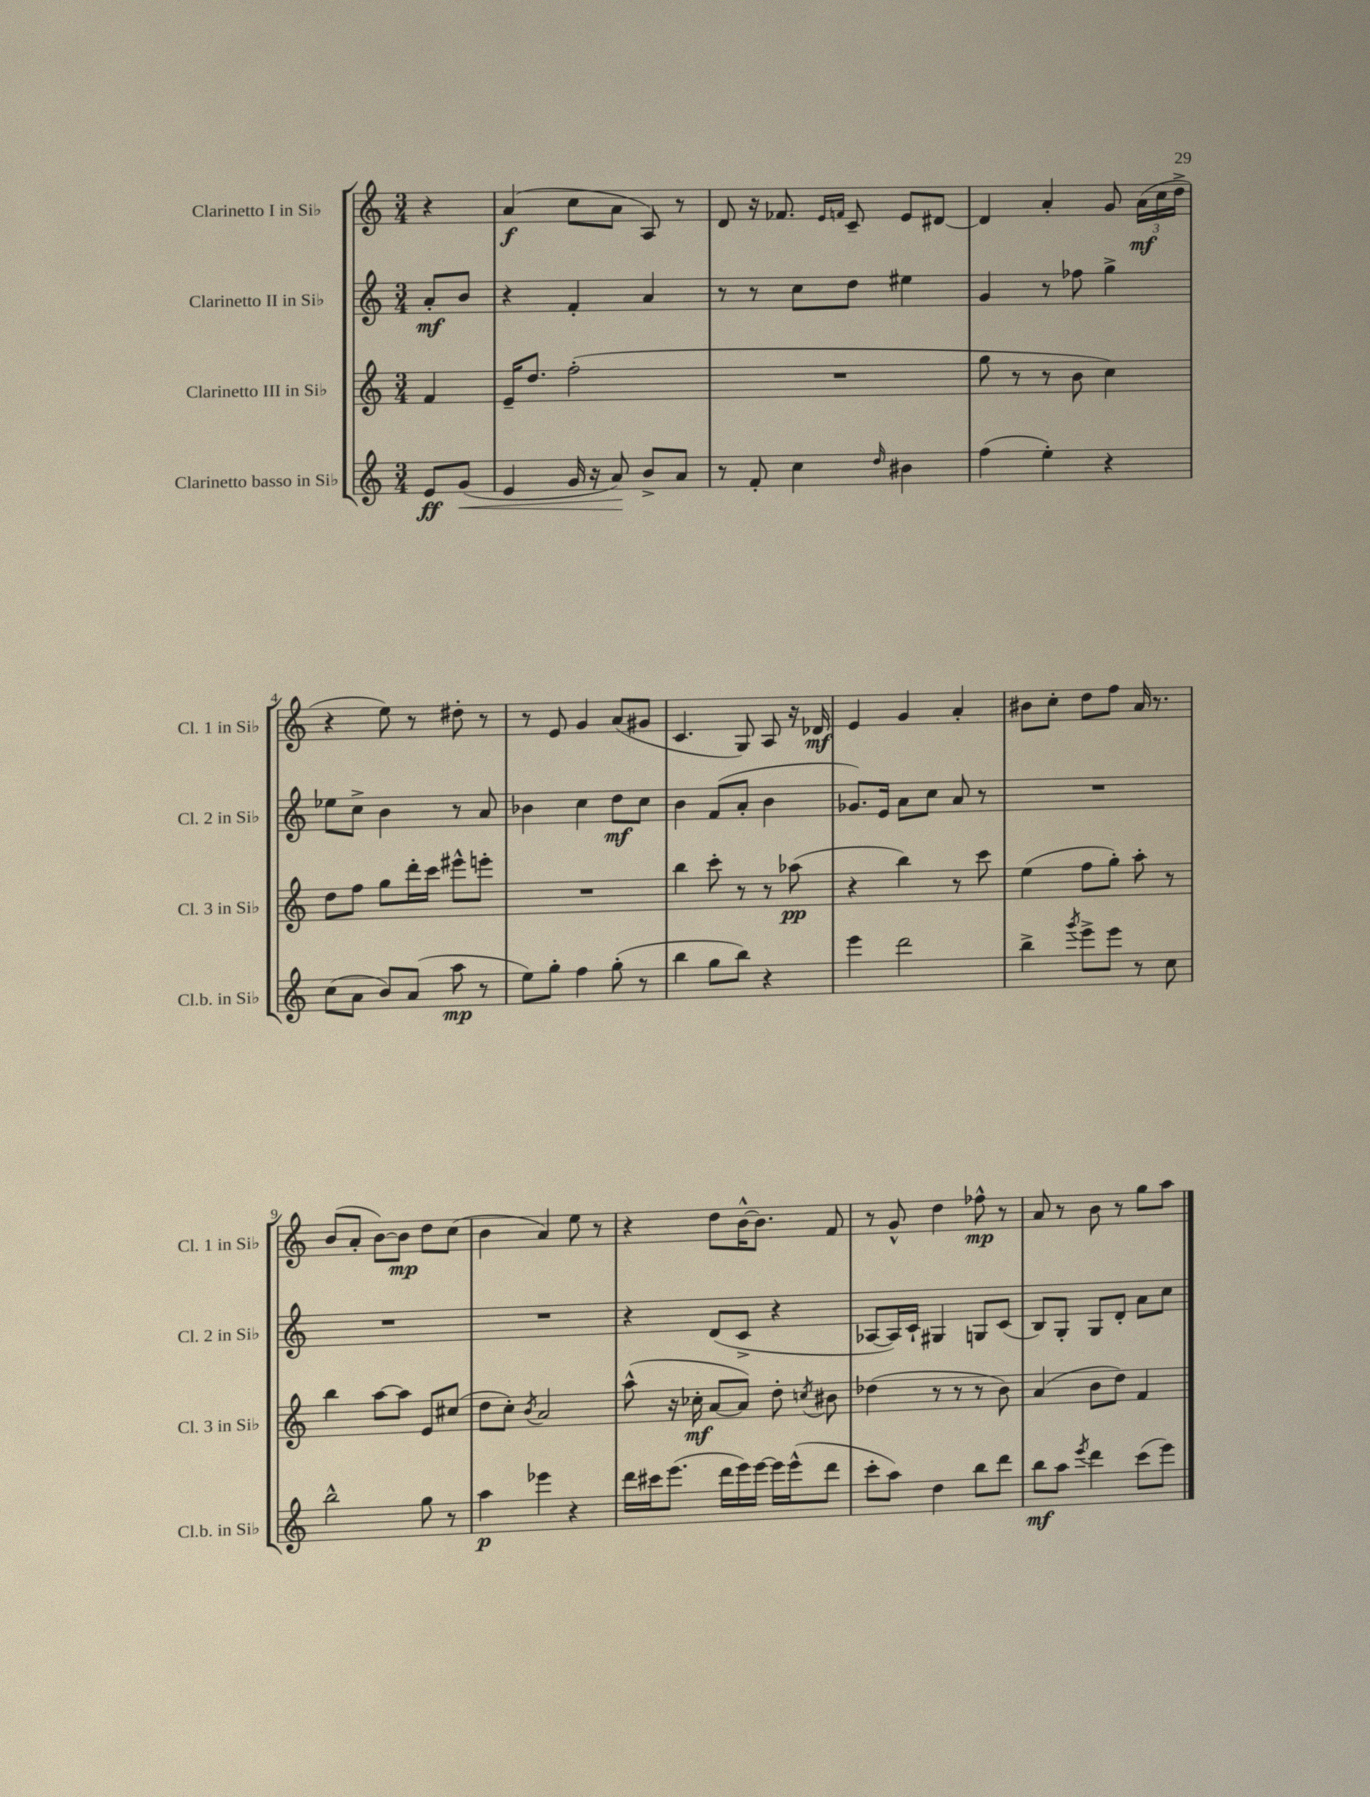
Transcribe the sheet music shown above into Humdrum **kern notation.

**kern	**kern	**kern	**kern
*staff4	*staff3	*staff2	*staff1
*clefG2	*clefG2	*clefG2	*clefG2
*k[]	*k[]	*k[]	*k[]
*M3/4	*M3/4	*M3/4	*M3/4
8e	4f	8a'	4r
(8g	.	8b	.
=	=	=	=
4e	16e~	4r	(4a
.	8.dd	.	.
16g	(2ff'	4f'	8cc
16r	.	.	.
8a)	.	.	8a
8b^	.	4a	8A)
8a	.	.	8r
=	=	=	=
8r	2.r	8r	8d
8f'	.	8r	16r
.	.	.	8.f-
4cc	.	8cc	.
.	.	.	16qqe
.	.	.	16qqf
.	.	8dd	8c~
16qqdd	.	.	.
4b#	.	4ee#	8e
.	.	.	[8d#
=	=	=	=
(4ff	8gg	4g	4d#]
.	8r	.	.
4ee')	8r	8r	4a'
.	8b	8ff-	.
4r	4cc)	4gg^	8g
.	.	.	(24a
.	.	.	24cc
.	.	.	24dd^
=	=	=	=
(8cc	8dd	8ee-	4r
8a	8ff	8cc^	.
8b)	8gg	4b	8ee)
(8a	16ddd'	.	8r
.	16ccc	.	.
8aa	8eee#^^	8r	8dd#'
8r	8eee'	8a	8r
=	=	=	=
8ee)	2.r	4b-	8r
8gg'	.	.	8e
4ff	.	4cc	4g
(8gg'	.	8dd	(8a
8r	.	8cc	8g#
=	=	=	=
4bb	4bb	4b	4.c
8gg	8ccc'	(8f	.
8bb)	8r	8a'	8G)
4r	8r	4b	8A
.	(8aa-	.	16r
.	.	.	16d-
=	=	=	=
4eee	4r	8.g-)	4e
.	.	16e	.
2ddd	4bb)	8a	4g
.	.	8cc	.
.	8r	8a	4a'
.	8ccc	8r	.
=	=	=	=
4bb^	(4ee	2.r	8b#
.	.	.	8cc'
8qggg	.	.	.
8eee^	8ff	.	8dd
8eee	8gg')	.	8ff
8r	8aa'	.	16a
.	.	.	8.r
8cc	8r	.	.
=	=	=	=
2bb^^	4bb	2.r	(8b
.	.	.	8a'
.	[8aa	.	[8b)
.	8aa]	.	8b]
8gg	8e	.	8dd
8r	(8cc#	.	(8cc
=	=	=	=
4aa	8dd	2.r	4b
.	8cc')	.	.
.	8qb	.	.
4eee-	2a	.	4a)
4r	.	.	8ee
.	.	.	8r
=	=	=	=
16ddd	(8aa^^	4r	4r
16ccc#	.	.	.
(8.eee	16r	.	.
.	16cc-'	.	.
.	[8a	(8d	8dd
16ddd	.	.	.
16eee)	8a])	8c^	[16b^^
[16eee	.	.	8.b]
16eee]	8dd'	4r	.
(16eee^^	.	.	.
.	8qcc	.	.
8ddd	8b#	.	8f
=	=	=	=
8ccc'	(4dd-	[8A-	8r
8aa)	.	16A-])	8g^^
.	.	16c`	.
4dd	8r	4G#	4dd
.	8r	.	.
8bb	8r	8G	8ff-^^
8ddd	8b)	(8c	8r
=	=	=	=
8bb	(4a	8B)	8a
8aa	.	8G'	8r
8qeee	.	.	.
4ddd	8b	8G	8b
.	8dd)	8d'	8r
(8ccc	4f	8a	8gg
8eee)	.	8cc	8aa
==	==	==	==
*-	*-	*-	*-
